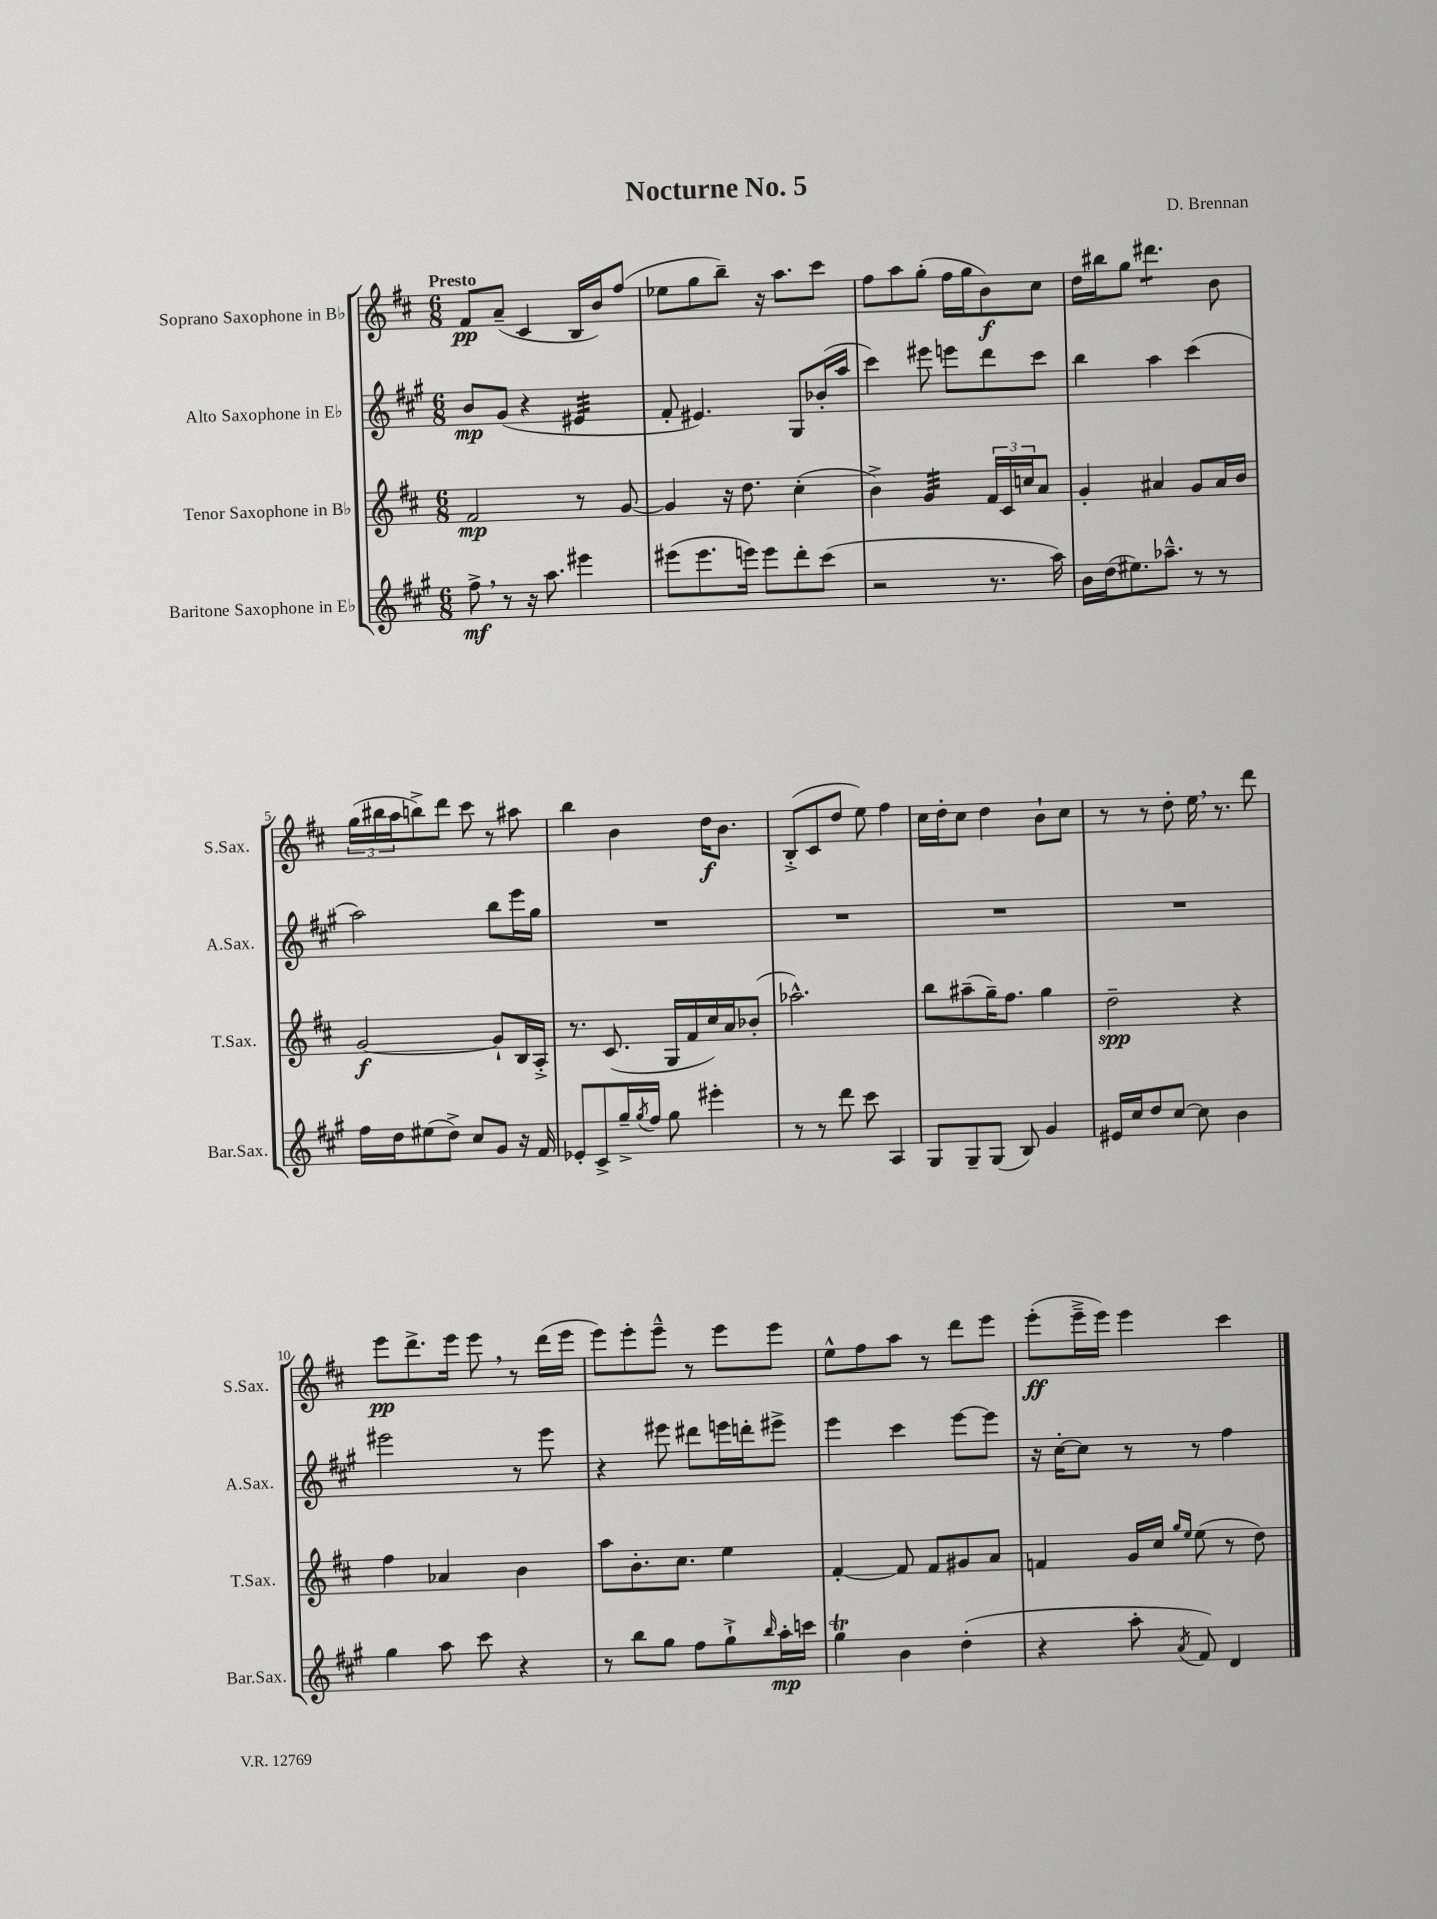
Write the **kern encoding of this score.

**kern	**kern	**kern	**kern
*staff4	*staff3	*staff2	*staff1
*clefG2	*clefG2	*clefG2	*clefG2
*k[f#c#g#]	*k[f#c#]	*k[f#c#g#]	*k[f#c#]
*M6/8	*M6/8	*M6/8	*M6/8
8ff#^	2f#	8b	8f#
8r	.	(8g#	(8a~
16r	.	4r	4c#
8.aa	.	.	.
4eee#	8r	4e#	16B
.	.	.	16b)
.	[8g	.	(8ff#
=	=	=	=
(8eee#	4g]	8f#'	8ee-
8.eee#	.	4.e#)	8gg
.	16r	.	8bb~)
16eee)	8.dd	.	.
8eee	.	.	16r
.	.	.	8.aa
8ddd'	(4cc#'	8G#	.
(8ccc#	.	(16b-'	8ccc#
.	.	16aa	.
=	=	=	=
2r	4b^)	4ccc#)	8ff#
.	.	.	8aa
.	4g	8eee#	(8gg'
.	.	8eee	16ff#
.	.	.	16gg
8.r	24f#	8ddd	8b)
.	24c#	.	.
.	24cc	.	.
.	8a	8ccc#	8cc#
16aa)	.	.	.
=	=	=	=
16b	4g'	4bb	16dd
(16dd	.	.	16bb#
8.ee#)	.	.	8gg
.	4a#	4aa	4.ddd#
8.aa-~^^	.	.	.
8r	8g	(4ccc#	.
8r	16a#	.	8b
.	16b	.	.
=	=	=	=
16ff#	[2g	2aa)	(24gg
.	.	.	24bb#
16dd	.	.	.
.	.	.	24aa
(8ee#	.	.	8bb^)
8dd^)	.	.	8ddd
8cc#	.	.	8ccc#
8g#	8g`]	8bb	8r
16r	16B	16eee	8aa#
16f#	16A'^	16gg#	.
=	=	=	=
8e-'	8.r	2.r	4bb
8c#^	.	.	.
.	(8.c#	.	.
16gg#~^	.	.	4b
8qgg#	.	.	.
16ff#	.	.	.
8gg#	16G	.	.
.	16f#	.	.
4eee#'	16cc#)	.	16dd
.	16a	.	8.b
.	(8b-'	.	.
=	=	=	=
8r	2.aa-^^)	2.r	(8B'^
8r	.	.	8c#
8ddd	.	.	8dd
8ccc#	.	.	8ee)
4A	.	.	4ff#
=	=	=	=
8G#	8bb	2.r	16cc#
.	.	.	16dd'
8G#~	(8aa#~	.	8cc#
(8G#	16gg~)	.	4dd
.	8.ff#	.	.
8B)	.	.	.
4g#	4gg	.	8b`
.	.	.	8cc#
=	=	=	=
16e#	2dd~	2.r	8r
16cc#	.	.	.
8dd	.	.	8r
[8cc#	.	.	8dd'
8cc#]	.	.	16ee
.	.	.	8.r
4b	4r	.	.
.	.	.	8ddd
=	=	=	=
4gg#	4ff#	2eee#	8eee
.	.	.	8.ddd^
8aa	4a-	.	.
.	.	.	16eee
8ccc#	.	.	8eee
4r	4b	8r	8r
.	.	8eee#	(16ddd
.	.	.	16eee
=	=	=	=
8r	8aa	4r	8eee)
8bb	8.b'	.	8eee'
8gg#	.	8eee#	8eee~^^
.	8.cc#	.	.
8ff#	.	8ddd#	8r
8gg#`^	4ee	16eee	8eee
.	.	16ddd'	.
16qqbb	.	.	.
16aa'	.	8eee#^	8eee
16ccc	.	.	.
=	=	=	=
4gg#	[4f#'	4eee	8ee^^
.	.	.	8ff#
4b	8f#]	4ccc#	8aa
.	8f#	.	8r
(4dd'	8g#	[8eee	8ddd
.	8a	8eee]	8eee
=	=	=	=
4r	4f	16r	(8eee'
.	.	[16cc#'	.
.	.	8cc#]	16eee~^
.	.	.	16eee)
8aa'	16g	8r	4eee
.	16cc#	.	.
.	16qqgg	.	.
8qa	16qqee	.	.
8f#)	(8ee	8r	.
4d	8r	4ff#	4ccc#
.	8dd)	.	.
==	==	==	==
*-	*-	*-	*-
